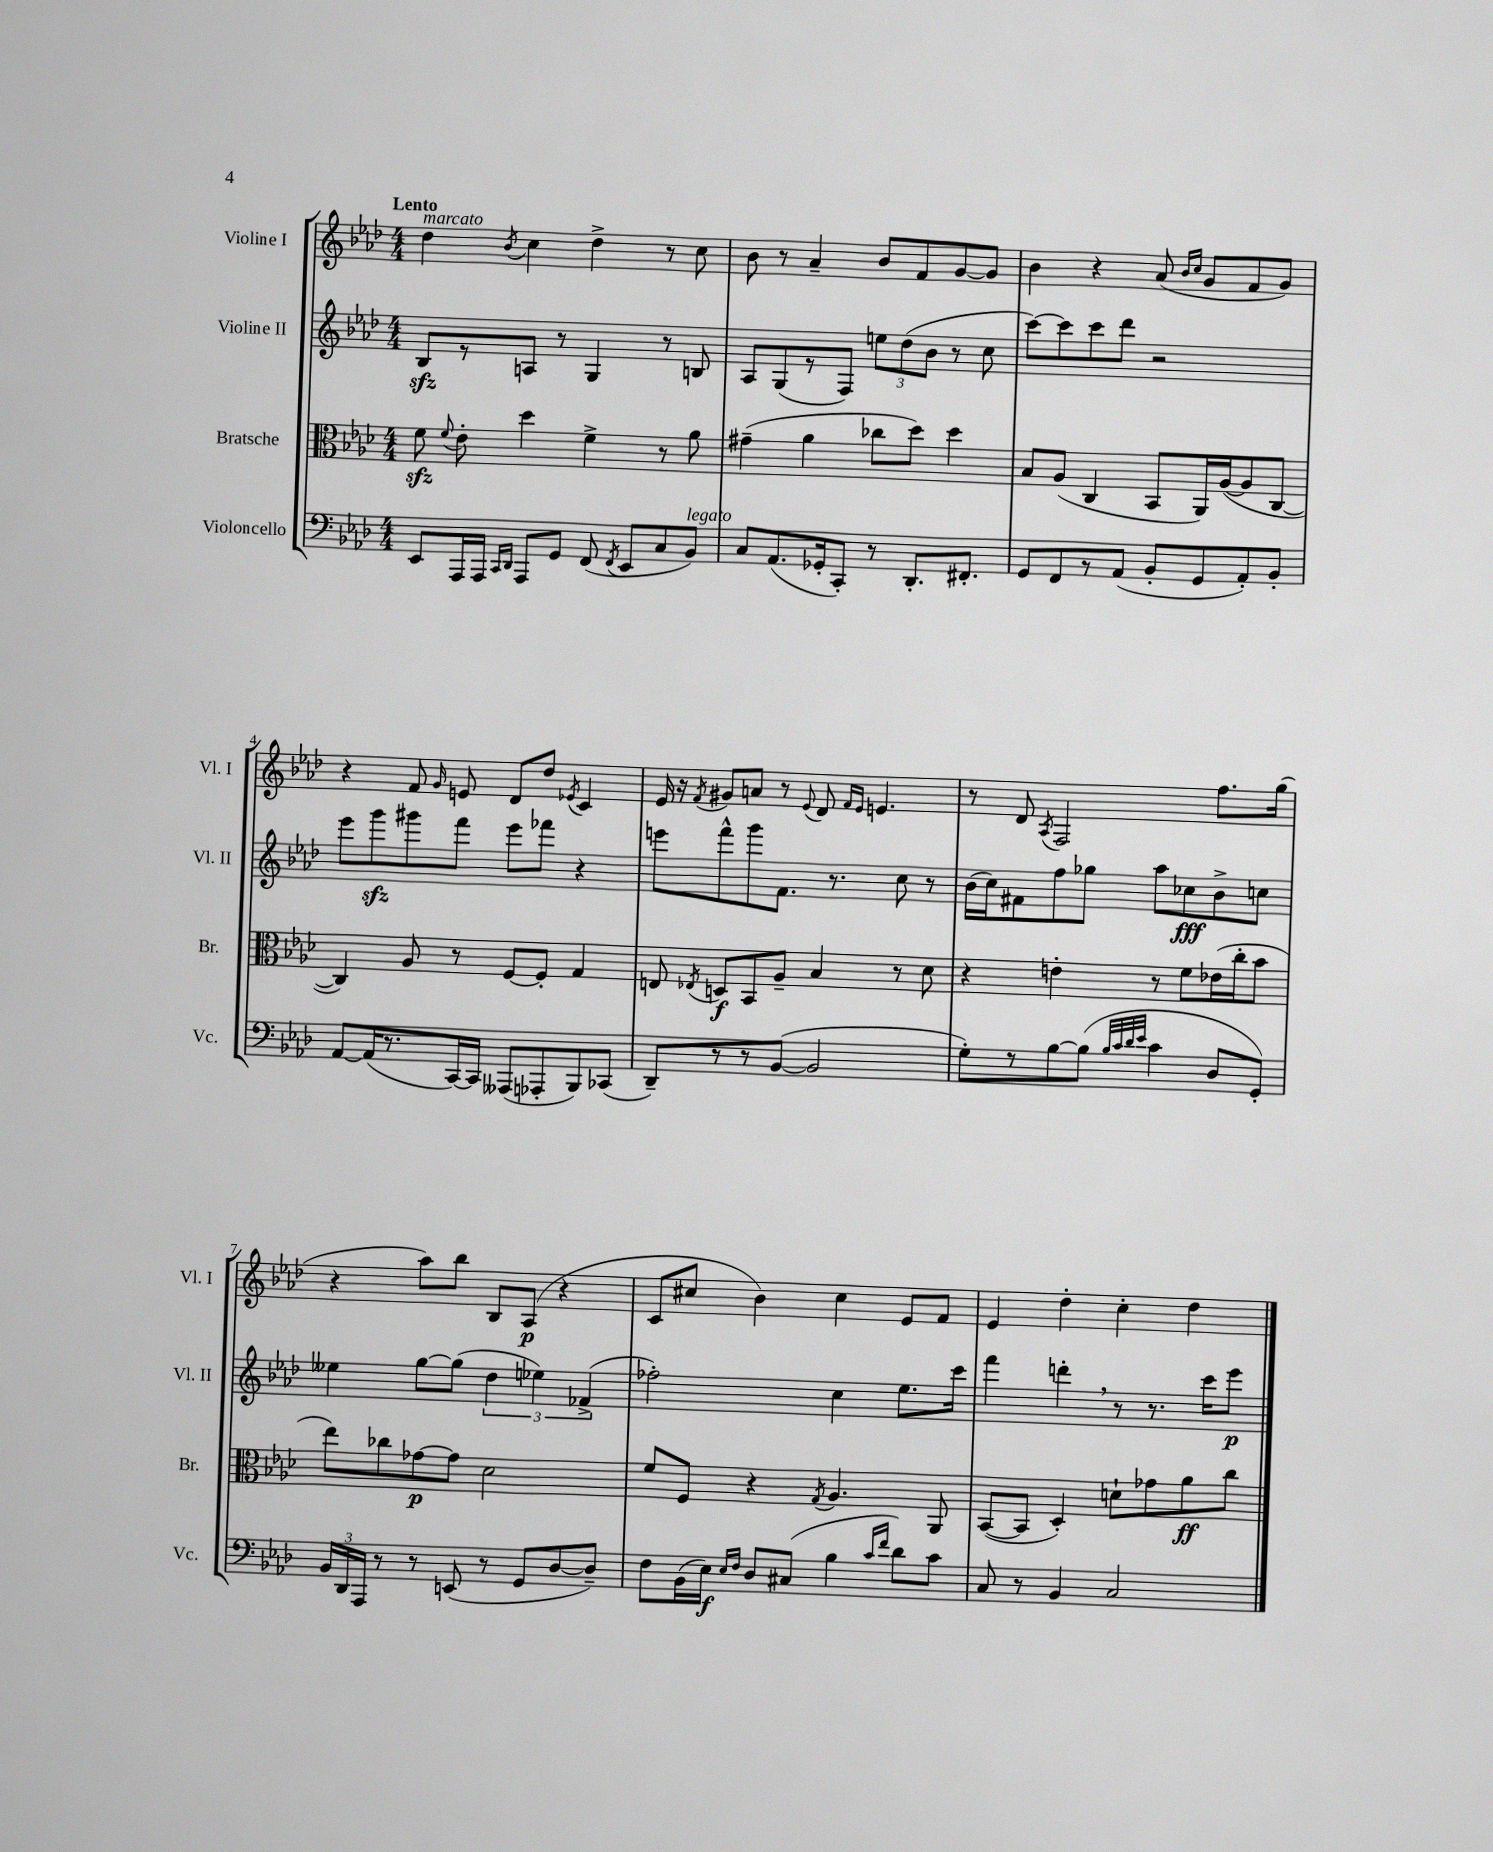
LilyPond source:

<<
\new StaffGroup <<
\new Staff = "s0" \with { instrumentName = "Violine I" shortInstrumentName = "Vl. I" } {
    \clef treble \key aes \major \numericTimeSignature \time 4/4 \tempo "Lento"
    \autoBeamOff des''4^\markup { \italic "marcato" } \acciaccatura { bes'8 } c''4 des''4-> r8 c''8 |
    bes'8 r8 aes'4-- bes'8[ f'8 g'8~ g'8] |
    bes'4 r4 aes'8( \grace { bes'16[ c''16] } g'8[ f'8 g'8]) |
    r4 f'8 \grace { g'16 } e'8 des'8[ des''8] \acciaccatura { ees'8 } c'4 |
    ees'16 r16 \acciaccatura { f'8 } gis'8[ a'8] r8 \appoggiatura { ees'8 } des'8 \grace { f'16[ ees'16] } e'4. |
    r8 des'8 \acciaccatura { aes8 } f2 f''8.[ g''16]( |
    r4 aes''8[) bes''8] bes8[ aes8]\p( r4 |
    c'8[ cis''8] bes'4) cis''4 ees'8[ f'8] |
    ees'4 des''4-. c''4-. des''4 \bar "|." |
}
\new Staff = "s1" \with { instrumentName = "Violine II" shortInstrumentName = "Vl. II" } {
    \clef treble \key aes \major \numericTimeSignature \time 4/4
    \autoBeamOff bes8[\sfz r8 a8] r8 g4 r8 b8 |
    aes8[ g8( r8 f8]) \tuplet 3/2 { e''8[ des''8( bes'8] } r8 c''8 |
    c'''8[~) c'''8 c'''8 des'''8] r2 |
    ees'''8[ g'''8\sfz gis'''8 f'''8] ees'''8[ fes'''8] r4 |
    e'''8[ f'''8-^ g'''8 f'8.] r8. c''8 r8 |
    bes'16[( c''16) fis'8 f''8 ges''8] aes''8[ ces''8\fff bes'8-> c''8] |
    eeses''4 g''8[~ g''8]( \tuplet 3/2 { des''4 ees''4) fes'4->( } |
    fes''2-.) c''4 ees''8.[ c'''16] |
    f'''4 d'''4-. \breathe r8 r8. c'''16[ ees'''8]\p \bar "|." |
}
\new Staff = "s2" \with { instrumentName = "Bratsche" shortInstrumentName = "Br." } {
    \clef alto \key aes \major \numericTimeSignature \time 4/4
    \autoBeamOff f'8\sfz \appoggiatura { f'8 } ees'8-. des''4 f'4-> r8 aes'8 |
    gis'4--( aes'4 ces''8[ des''8]) des''4 |
    bes8[ aes8]( c4 bes,8[ aes,16) aes16~( aes8 c8]~ |
    c4) aes8 r8 f8[~ f8]-. g4 |
    e8 \acciaccatura { ees8 } d8[\f bes,8 aes8]-- bes4 r8 des'8 |
    r4 e'4-. r8 f'8[ ees'16( c''16-. bes'8] |
    ees''8[) ces''8 ges'8~\p ges'8] des'2 |
    f'8[ f8] r4 \acciaccatura { g8 } aes4. aes,8 |
    bes,8[~( bes,8] des4-.) d'8[-! ges'8 aes'8\ff c''8] \bar "|." |
}
\new Staff = "s3" \with { instrumentName = "Violoncello" shortInstrumentName = "Vc." } {
    \clef bass \key aes \major \numericTimeSignature \time 4/4
    \autoBeamOff ees,8[ aes,,16 aes,,16] \grace { c,16[ des,16] } aes,,8[ g,8] f,8( \acciaccatura { f,8 } ees,8[ c8 bes,8]^\markup { \italic "legato" }) |
    c8[ aes,8.( ges,16-. c,8]-.) r8 des,8.[-. fis,8.]-. |
    g,8[ f,8 r8 aes,8]( bes,8[-. g,8 aes,8-.) bes,8]-. |
    aes,8[~ aes,16( r8. c,16~) c,16] aeses,,8[( aes,,8-. bes,,8) ces,8]( |
    des,8[--) r8 r8 bes,8]~( bes,2 |
    g8[-.) r8 bes8~ bes8]( \grace { bes32[ c'32 des'32 ees'32] } c'4 des8[ g,8]-.) |
    \tuplet 3/2 { bes,16[ des,16 aes,,16] } r8 r8 e,8( r8 g,8[ des8~ des8]--) |
    f8[ bes,16( ees16]\f) \grace { ees16[ f16] } des8[ cis8]( bes4 \grace { c'16[ f'16] } des'8[) c'8] |
    c8 r8 bes,4 c2 \bar "|." |
}
>>
>>
